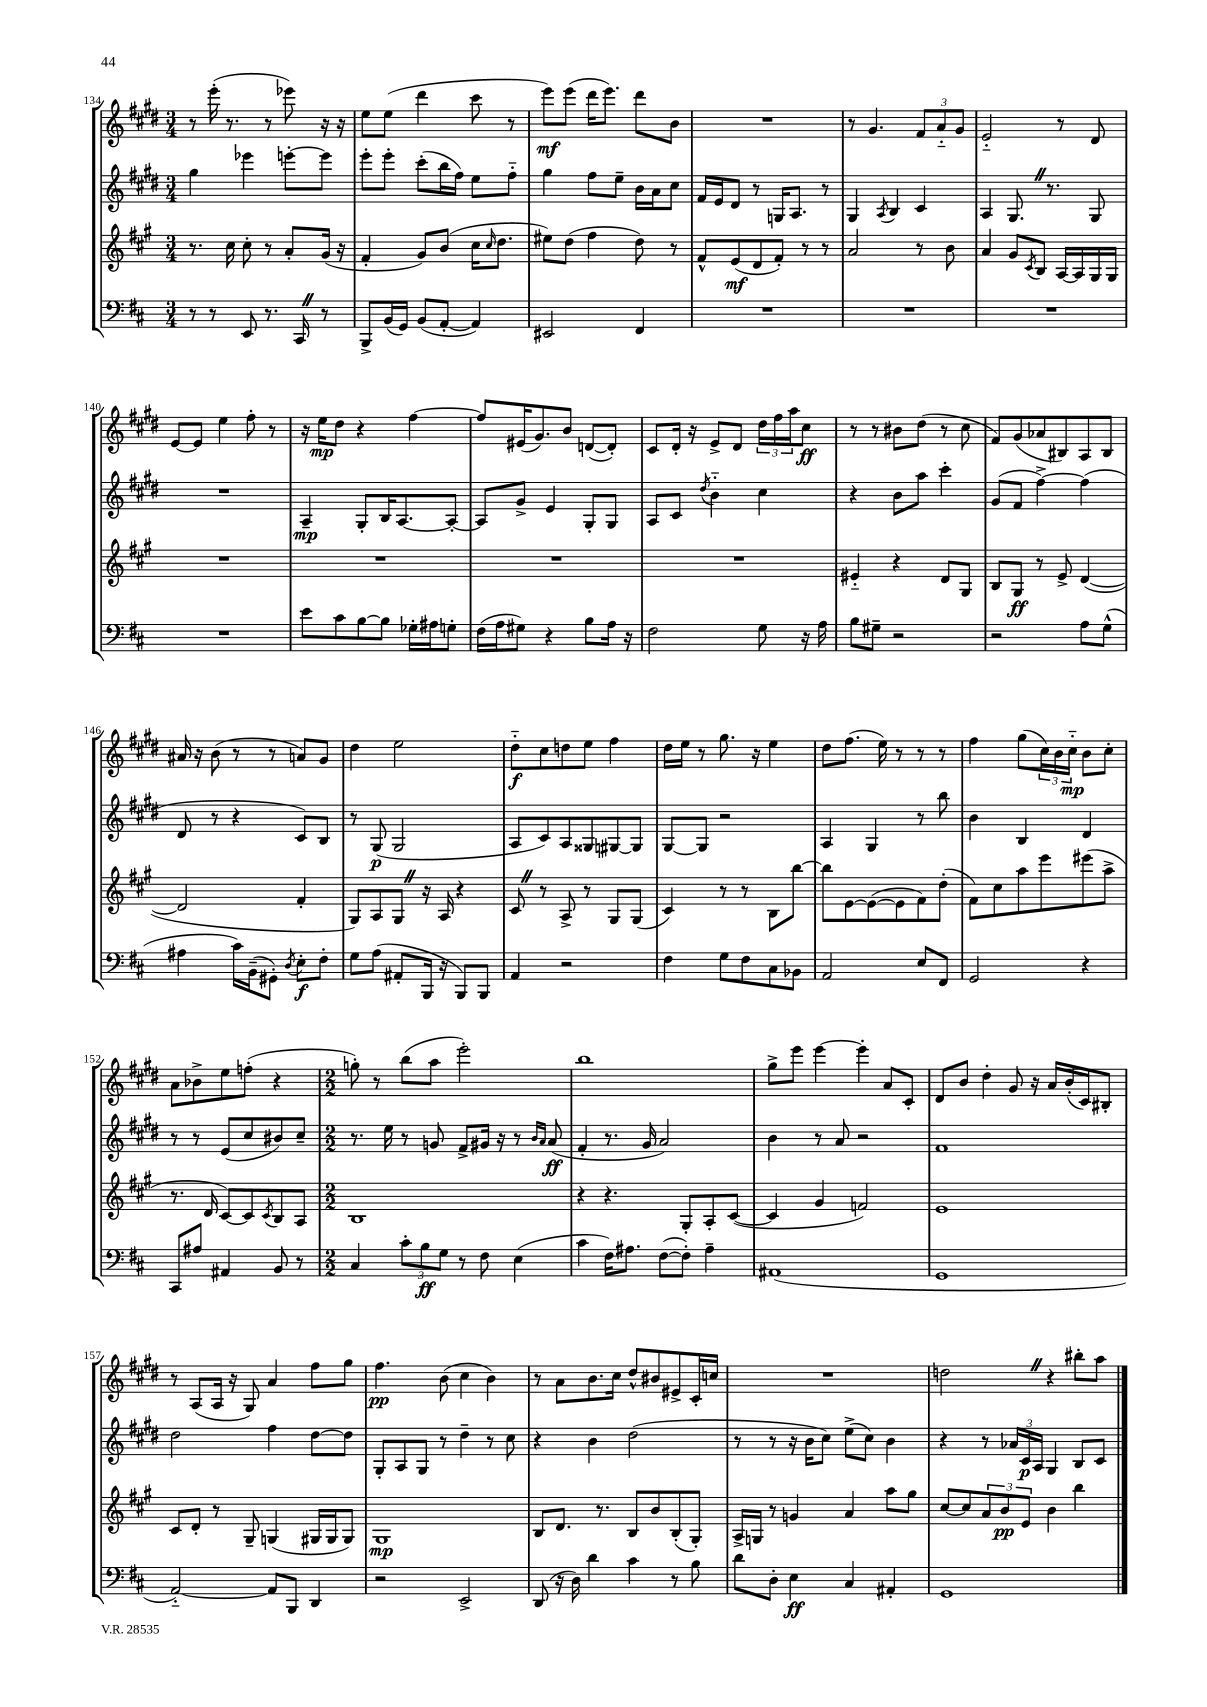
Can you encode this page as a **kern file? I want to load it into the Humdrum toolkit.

**kern	**kern	**kern	**kern
*staff4	*staff3	*staff2	*staff1
*clefF4	*clefG2	*clefG2	*clefG2
*k[f#c#]	*k[f#c#g#]	*k[f#c#g#d#]	*k[f#c#g#d#]
*M3/4	*M3/4	*M3/4	*M3/4
8r	8.r	4gg#	8r
8r	.	.	(16eee'
.	16cc#	.	8.r
8EE	8cc#'	4eee-	.
8.r	8r	.	8r
.	8a'	[8eee'	8eee-)
16CC#	.	.	.
8r	(16g#	8eee]	16r
.	16r	.	16r
=	=	=	=
8BBB^	4f#'	8eee'	8ee
(16BB	.	8eee'	(8ee
16GG)	.	.	.
(8BB	8g#)	(8ccc#'	4ddd#
[8AA'	(8b	16bb	.
.	.	16ff#)	.
4AA])	16cc#	8ee	8ccc#
.	16qqcc#	.	.
.	8.dd	.	.
.	.	8ff#'~	8r
=	=	=	=
2EE#	8ee#)	4gg#	8eee)
.	(8dd	.	(8eee
.	4ff#	8ff#	16ddd#
.	.	.	8.eee)
.	.	8ee~	.
4FF#	8dd)	16b	8ddd#
.	.	16a	.
.	8r	8cc#	8b
=	=	=	=
2.r	8f#^^	16f#	2.r
.	.	16e	.
.	(8e	8d#	.
.	8d	8r	.
.	8f#')	16G	.
.	.	8.A	.
.	8r	.	.
.	8r	8r	.
=	=	=	=
2.r	2a	4G#	8r
.	.	.	4.g#
.	.	8qA	.
.	.	4B	.
.	8r	4c#	12f#
.	.	.	12a'~
.	8b	.	.
.	.	.	12g#
=	=	=	=
2.r	4a	4A	2e'~
.	8g#	8.G#	.
.	8qc#	.	.
.	8B	.	.
.	.	8.r	.
.	[16A	.	8r
.	16A]	.	.
.	16G#	8G#	8d#
.	16G#	.	.
=	=	=	=
2.r	2.r	2.r	[8e
.	.	.	8e]
.	.	.	4ee
.	.	.	8ff#'
.	.	.	8r
=	=	=	=
8e	2.r	4A~	16r
.	.	.	16ee
8c#	.	.	8dd#
[8B	.	8G#'	4r
8B]	.	16B	.
.	.	[8.A	.
16G-'	.	.	[4ff#
16A#	.	.	.
8G'	.	8A'_	.
=	=	=	=
(16F#	2.r	8A]	8ff#]
16A	.	.	.
8G#)	.	8g#^	(16e#
.	.	.	8.g#)
4r	.	4e	.
.	.	.	8b
8B	.	8G#'	([8d
16A	.	8G#	8d'])
16r	.	.	.
=	=	=	=
2F#	2.r	8A	8c#
.	.	8c#	16d#'
.	.	.	16r
.	.	8qdd#	.
.	.	4b'~	8e^
.	.	.	8d#
8G	.	4cc#	24dd#
.	.	.	24ff#
.	.	.	24aa
16r	.	.	8cc#
16A	.	.	.
=	=	=	=
8B	4e#'~	4r	8r
8G#~	.	.	8r
2r	4r	8b	8b#
.	.	8aa	(8dd#
.	8d	4ccc#'	8r
.	8G#	.	8cc#
=	=	=	=
2r	8B	(8g#	8f#)
.	8G#	8f#	(8g#
.	8r	[4ff#^)	8a-
.	8e^	.	8B#)
8A	([4d	(4ff#]	8A
(8G^^	.	.	8B#
=	=	=	=
4A#	2d]	8d#	16a#
.	.	.	16r
.	.	8r	(8b
16c#)	.	4r	8r
(16BB~	.	.	.
8GG#')	.	.	8r
8qD	.	.	.
8E'	4f#'	8c#)	8a)
8F#'	.	8B	8g#
=	=	=	=
8G	8G#)	8r	4dd#
(8A	8A	(8G#	.
8AA#'	8G#	2G#	2ee
16BBB	16r	.	.
16r	16A	.	.
8BBB)	4r	.	.
8BBB	.	.	.
=	=	=	=
4AA	8c#	8A	8dd#'~
.	8r	8c#)	8cc#
2r	8A^	8A	8dd
.	8r	8G##	8ee
.	8G#	[8G#	4ff#
.	(8G#	8G#]	.
=	=	=	=
4F#	4c#)	[8G#	16dd#
.	.	.	16ee
.	.	8G#]	8r
8G	8r	2r	8.gg#
8F#	8r	.	.
.	.	.	16r
8C#	8B	.	4ee
8BB-	[8bb	.	.
=	=	=	=
2AA	8bb]	4A	8dd#
.	[8e	.	(8.ff#
.	(8e_	4G#	.
.	.	.	16ee)
.	8e]	.	8r
8E	8f#)	8r	8r
8FF#	(8dd'	8bb	8r
=	=	=	=
2GG	8f#)	4b	4ff#
.	8cc#	.	.
.	8aa	4B	(8gg#
.	8eee	.	24cc#)
.	.	.	24b
.	.	.	24cc#'~
4r	(8eee#	4d#	8b
.	8aa^	.	8cc#'
=	=	=	=
8CC#	8.r	8r	8a
8A#	.	8r	8b-^
.	16d	.	.
4AA#	[8c#)	(8e	8ee
.	8c#]	8cc#	(8ff'
.	8qc#	.	.
8BB	8B	8b#)	4r
8r	8A	8cc#~	.
=	=	=	=
*M2/2	*M2/2	*M2/2	*M2/2
4C#	1B	8.r	8gg')
.	.	.	8r
.	.	16ee	.
12c#'	.	8r	(8bb
12B	.	.	.
.	.	8g	8aa
12G	.	.	.
8r	.	8f#^	2eee')
8F#	.	16g#	.
.	.	16r	.
(4E	.	8r	.
.	.	16qqb	.
.	.	16qqa	.
.	.	(8a	.
=	=	=	=
4c#	4r	4f#'	1bb
16F#)	4.r	8.r	.
8.A#	.	.	.
.	.	16g#	.
([8F#	.	2a)	.
8F#'])	8G#'	.	.
4A#~	8A'	.	.
.	([8c#	.	.
=	=	=	=
(1AA#	4c#]	4b	8gg#^
.	.	.	8eee
.	4g#	8r	[4eee
.	.	8a	.
.	2f)	2r	4eee']
.	.	.	8a
.	.	.	8c#'
=	=	=	=
1GG	1e	1f#	8d#
.	.	.	8b
.	.	.	4dd#'
.	.	.	8g#
.	.	.	16r
.	.	.	16a
.	.	.	(16b'
.	.	.	16c#)
.	.	.	8B#'
=	=	=	=
[2AA'~)	8c#	2dd#	8r
.	8d'	.	(8A
.	8r	.	16A
.	.	.	16r
.	8G#~	.	8G#)
8AA]	(4G	4ff#	4a
8BBB	.	.	.
4DD	16G#	[8dd#	8ff#
.	16G#	.	.
.	8G#)	8dd#]	8gg#
=	=	=	=
2r	1G#	8G#'	4.ff#
.	.	8A	.
.	.	8G#	.
.	.	8r	(8b
2EE^	.	4dd#~	4cc#
.	.	8r	4b)
.	.	8cc#	.
=	=	=	=
(8DD	8B	4r	8r
16r	8.d	.	8a
16D)	.	.	.
4d	.	4b	8.b
.	8.r	.	.
.	.	.	16cc#
4c#	8B	(2dd#	8dd#^^
.	8b	.	8b#
8r	(8B'	.	8e#^
8B	8G#')	.	16c#'
.	.	.	16cc
=	=	=	=
8d	16A^	8r	1r
.	16G	.	.
8D'	8r	8r	.
4E	4g	16r	.
.	.	16b	.
.	.	8cc#)	.
4C#	4a	(8ee^	.
.	.	8cc#)	.
4AA#'	8aa	4b	.
.	8gg#	.	.
=	=	=	=
1GG	[8cc#	4r	2dd
.	8cc#]	.	.
.	12a	8r	.
.	12b	.	.
.	.	24a-	.
.	12e	24c#	.
.	.	24A	.
.	4b	4G#	4r
.	4bb	8B	8bb#'
.	.	8c#	8aa
==	==	==	==
*-	*-	*-	*-
